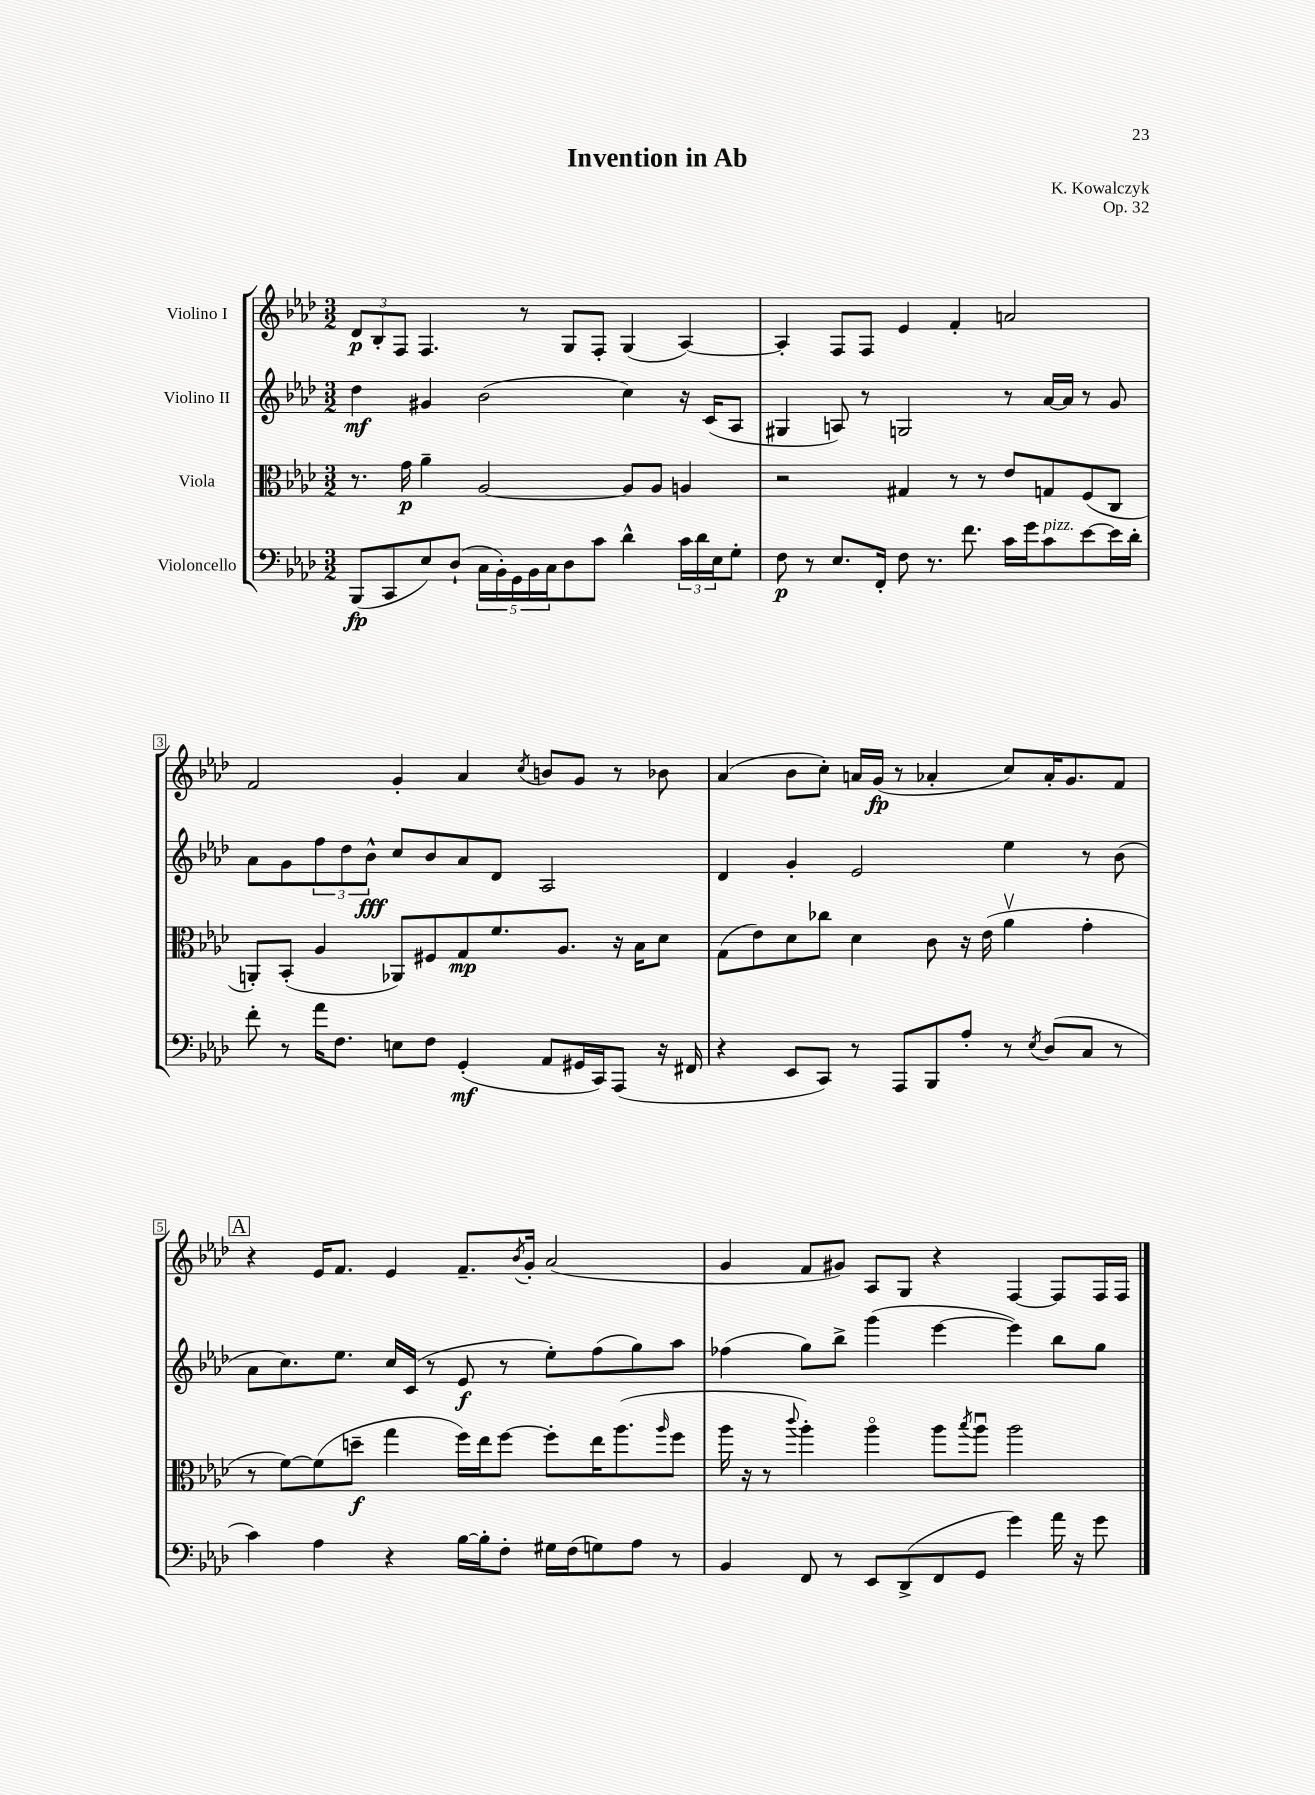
\header { title = "Invention in Ab" composer = "K. Kowalczyk" opus = "Op. 32" }
<<
\new StaffGroup <<
\new Staff = "s0" \with { instrumentName = "Violino I" } {
    \clef treble \key aes \major \numericTimeSignature \time 3/2
    \tuplet 3/2 { des'8\p bes8-. f8 } f4. r8 g8 f8-. g4( aes4~) |
    aes4-. f8 f8 ees'4 f'4-. a'2 |
    f'2 g'4-. aes'4 \acciaccatura { c''8 } b'8 g'8 r8 bes'8 |
    aes'4( bes'8 c''8-.) a'16 g'16\fp( r8 aes'4-. c''8) aes'16-. g'8. f'8 |
    \mark \markup { \box "A" } r4 ees'16 f'8. ees'4 f'8.-- \acciaccatura { bes'8 } g'16-. aes'2( |
    g'4 f'8 gis'8) aes8 g8 r4 f4~ f8 f16 f16 \bar "|." |
}
\new Staff = "s1" \with { instrumentName = "Violino II" } {
    \clef treble \key aes \major \numericTimeSignature \time 3/2
    des''4\mf gis'4 bes'2( c''4) r16 c'16( aes8 |
    gis4 a8) r8 g2 r8 aes'16~ aes'16 r8 g'8 |
    aes'8 g'8 \tuplet 3/2 { f''8 des''8 bes'8-^\fff } c''8 bes'8 aes'8 des'8 aes2 |
    des'4 g'4-. ees'2 ees''4 r8 bes'8( |
    \mark \markup { \box "A" } aes'8 c''8.) ees''8. c''16 c'16( r8 ees'8\f r8 ees''8-.) f''8( g''8) aes''8 |
    fes''4( g''8) bes''8-> g'''4( ees'''4~ ees'''4) bes''8 g''8 \bar "|." |
}
\new Staff = "s2" \with { instrumentName = "Viola" } {
    \clef alto \key aes \major \numericTimeSignature \time 3/2
    r8. g'16\p aes'4-- aes2~ aes8 aes8 a4 |
    r2 gis4 r8 r8 ees'8 g8 f8( c8 |
    a,8-.) bes,8-.( aes4 aes,8) fis8 g8\mp f'8. aes8. r16 bes16 des'8 |
    g8( ees'8) des'8 ces''8 des'4 c'8 r16 ees'16( aes'4\upbow g'4-. |
    \mark \markup { \box "A" } r8 f'8~) f'8( d''8--\f g''4 f''16) ees''16 f''8~ f''8-. ees''16 aes''8.( \grace { aes''16 } f''8 |
    aes''16 r16 r8 \appoggiatura { c'''8 } aes''4-.) aes''4\flageolet aes''8 \acciaccatura { bes''8 } aes''8\downbow aes''2 \bar "|." |
}
\new Staff = "s3" \with { instrumentName = "Violoncello" } {
    \clef bass \key aes \major \numericTimeSignature \time 3/2
    bes,,8\fp( c,8 ees8) des8-!( \tuplet 5/4 { c16 bes,16-.) g,16 bes,16 c16 } des8 c'8 des'4-^ \tuplet 3/2 { c'16 des'16 ees16 } g8-. |
    f8\p r8 ees8. f,16-. f8 r8. f'8. c'16 g'16 c'8^\markup { \italic "pizz." } ees'8~ ees'16 des'16-. |
    f'8-. r8 aes'16 f8. e8 f8 g,4-.\mf( aes,8 gis,16 c,16) aes,,8( r16 fis,16 |
    r4 ees,8 c,8) r8 aes,,8 bes,,8 aes8-. r8 \acciaccatura { ees8 } des8( c8 r8 |
    \mark \markup { \box "A" } c'4) aes4 r4 bes16~ bes16-. f8-. gis16 f16( g8) aes8 r8 |
    bes,4 f,8 r8 ees,8 des,8->( f,8 g,8 g'4) aes'16 r16 g'8 \bar "|." |
}
>>
>>
\layout { \context { \Score \override BarNumber.stencil = #(make-stencil-boxer 0.1 0.3 ly:text-interface::print) } }
